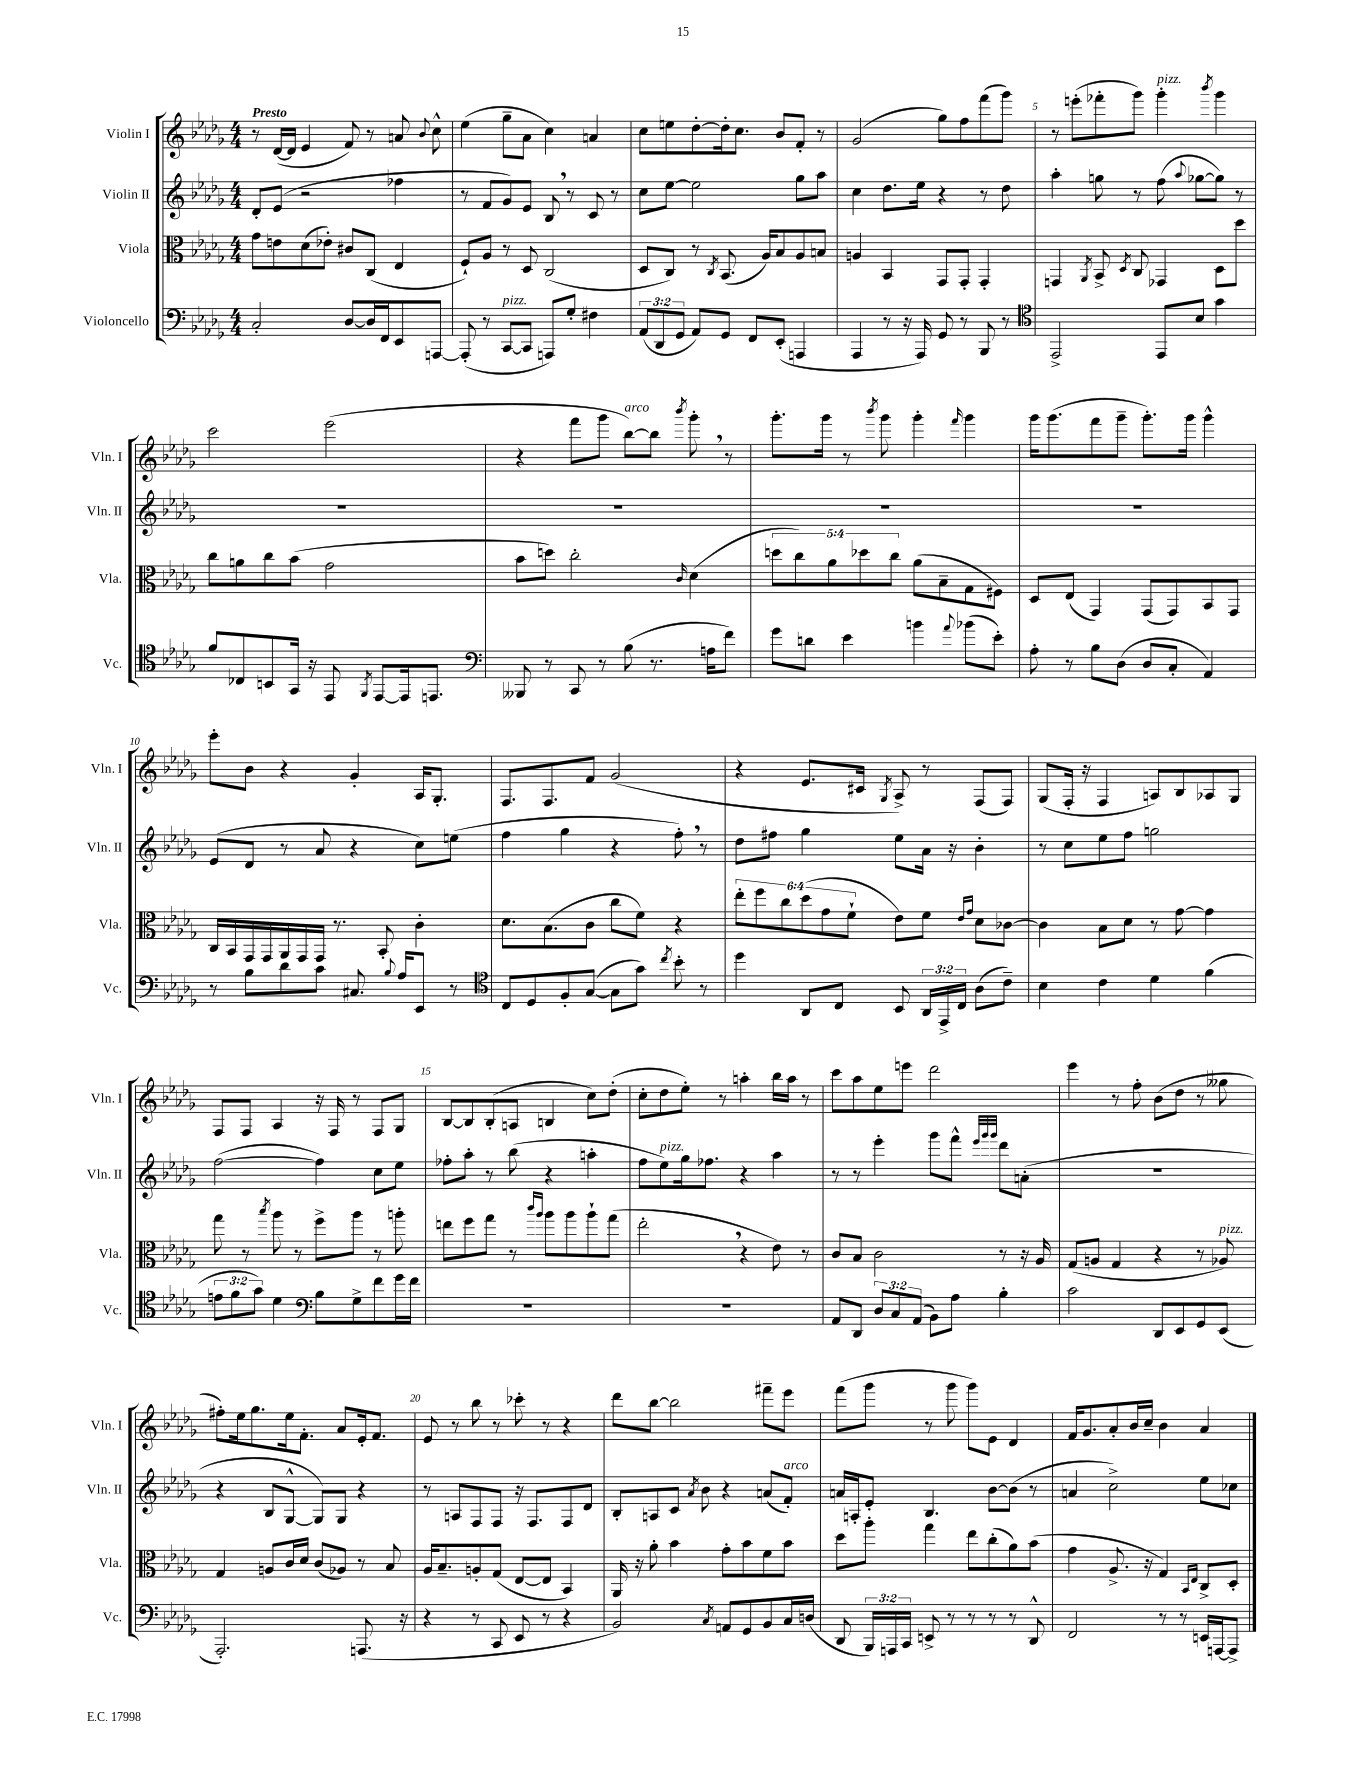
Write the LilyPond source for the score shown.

<<
\new StaffGroup <<
\new Staff = "s0" \with { instrumentName = "Violin I" shortInstrumentName = "Vln. I" } {
    \clef treble \key des \major \numericTimeSignature \time 4/4 \tempo "Presto"
    \autoBeamOff r8 des'16[~( des'16] ees'4 f'8) r8 a'8 \appoggiatura { bes'8 } c''8-^ |
    ees''4( ges''8[-- aes'8] c''4) a'4 |
    c''8[ e''8 des''8~-. des''16-. c''8.] bes'8[ f'8]-. r8 |
    ges'2( ges''8[) f''8 f'''8( ges'''8]) |
    r8 e'''8[-.( fes'''8-. ges'''8]) ges'''4-.^\markup { \italic "pizz." } \acciaccatura { bes'''8 } ges'''4 |
    c'''2 ees'''2( |
    r4 f'''8[ ges'''8] bes''8[~^\markup { \italic "arco" }) bes''8] \acciaccatura { bes'''8 } ges'''8-. \breathe r8 |
    ges'''8.[-. ges'''16] r8 \acciaccatura { bes'''8 } ges'''8 ges'''4-. \grace { f'''16 } ges'''4 |
    ges'''16[ ges'''8.( f'''8 ges'''8]-- ges'''8.[-.) ges'''16] ges'''4-^ |
    ees'''8[-. bes'8] r4 ges'4-. aes16[ ges8.]-. |
    f8.[ f8. f'8] ges'2( |
    r4 ees'8.[ cis'16] \acciaccatura { ges8 } aes8->) r8 f8[( f8]) |
    ges8[( f16]-. r16 f4 a8[) bes8 aes8 ges8] |
    f8[ f8] aes4 r16 f16 r8 f8[ ges8] |
    bes8[~ bes8 bes8-.( a8] b4 c''8[) des''8]-.( |
    c''8[-. des''8 ees''8]-.) r8 a''4-. bes''16[ a''16] r8 |
    c'''8[ aes''8 ees''8 e'''8] des'''2 |
    ees'''4 r8 f''8-. bes'8[( des''8] r8 geses''8 |
    fis''8[-.) ees''16 ges''8. ees''16 f'8.]-. aes'8[ ees'16-. f'8.] |
    ees'8 r8 bes''8 r8 ces'''8-. r8 r4 |
    des'''8[ bes''8]~ bes''2 fis'''8[-- ees'''8] |
    f'''8[( ges'''8] r8 ges'''8 ges'''8[) ees'8] des'4 |
    f'16[ ges'8. aes'8-. bes'16 c''16]-- bes'4 aes'4 \bar "|." |
}
\new Staff = "s1" \with { instrumentName = "Violin II" shortInstrumentName = "Vln. II" } {
    \clef treble \key des \major \numericTimeSignature \time 4/4
    \autoBeamOff des'8[-. ees'8]( r2 fes''4 |
    r8 f'8[ ges'8) ees'8] bes8 \breathe r8 c'8 r8 |
    c''8[ ees''8]~ ees''2 ges''8[ aes''8] |
    c''4 des''8.[ ees''16] r4 r8 des''8 |
    aes''4-. g''8 r8 f''8( \appoggiatura { aes''8 } ges''8[~ ges''8]) r8 |
    R1 |
    R1 |
    R1 |
    R1 |
    ees'8[( des'8] r8 aes'8 r4 c''8[) e''8]( |
    f''4 ges''4 r4 f''8-.) \breathe r8 |
    des''8[ fis''8] ges''4 ees''8[ aes'16] r16 bes'4-. |
    r8 c''8[ ees''8 f''8] g''2 |
    f''2~( f''4) c''8[ ees''8] |
    fes''8[-. aes''8]-. r8 bes''8( r4 a''4-. |
    f''8[ ees''8^\markup { \italic "pizz." }) ges''16 fes''8.] r4 aes''4 |
    r8 r8 ees'''4-. ges'''8[ f'''8]-^ \grace { ees'''32[ ges'''32 ges'''32] } des'''8[ a'8]-.( |
    R1 |
    r4 bes8[ ges8]~-^ ges8[) ges8] r4 |
    r8 a8[ f8 f8] r16 f8.[ f8 des'8] |
    bes8[-. a8 c'8] \acciaccatura { aes'8 } bes'8 r4 a'8[( f'8]-.^\markup { \italic "arco" }) |
    a'16[ a16-. ees'8]-. bes4. bes'8[~ bes'8]( r8 |
    a'4 c''2->) ees''8[ ces''8] \bar "|." |
}
\new Staff = "s2" \with { instrumentName = "Viola" shortInstrumentName = "Vla." } {
    \clef alto \key des \major \numericTimeSignature \time 4/4 \override Staff.TupletNumber.text = #tuplet-number::calc-fraction-text
    \autoBeamOff ges'8[ e'8 des'8( ees'8]-.) cis'8[ c8]( ees4 |
    f8[-!) aes8] r8 des8 c2( |
    des8[ c8]) r8 \acciaccatura { c8 } bes,8.( aes16[) bes8 aes8 b8] |
    a4 bes,4 ges,8[ ges,8]-. ges,4-. |
    g,4 \acciaccatura { aes,8 } bes,8-> \acciaccatura { des8 } c8 ges,4 des8[ des''8] |
    c''8[ a'8 c''8 bes'8]( ges'2 |
    bes'8[ d''8]) c''2-. \grace { c'16 } des'4( |
    \tuplet 5/4 { d''8[ c''8) aes'8 des''8 c''8] } aes'8[( bes8-- ges8 fis8]) |
    des8[ ees8]( ges,4) ges,8[( ges,8) bes,8 ges,8] |
    c16[ bes,16 ges,16 ges,16 aes,16 ges,16 ges,16] r8. bes,8-. c'4-. |
    des'8.[ bes8.( c'8] c''8[ f'8]) r4 |
    \tuplet 6/4 { ees''8[-. f''8 c''8 des''8( ges'8 f'8]-! } ees'8[) f'8] \grace { ees'16[ ges'16] } des'8[ ces'8]~ |
    ces'4 bes8[ des'8] r8 ges'8~ ges'4 |
    ges''8 r8 \acciaccatura { bes''8 } aes''8 r8 f''8[-> aes''8] r8 a''8-. |
    e''8[ f''8 ges''8] r8 \grace { c'''16[ aes''16] } aes''8[ aes''8 aes''8-! ges''8]( |
    ees''2-. \breathe r4 ees'8) r8 |
    c'8[ bes8] c'2 r8 r16 aes16 |
    ges8[( a8] ges4 r4 r8 aes8^\markup { \italic "pizz." }) |
    ges4 a8[ c'16 des'16] c'8[( aes8]) r8 bes8 |
    aes16[ bes8.-- a8-. ges8]( ees8[~ ees8] bes,4) |
    aes,16 r16 aes'8-. bes'4 ges'8[-. bes'8 f'8 bes'8] |
    des''8[ aes''8]-. ges''4 ees''8[ c''8-.( aes'8) bes'8]( |
    ges'4 aes8.-> r16 ges4) \grace { bes,16[ ees16] } c8[-> des8]-. \bar "|." |
}
\new Staff = "s3" \with { instrumentName = "Violoncello" shortInstrumentName = "Vc." } {
    \clef bass \key des \major \numericTimeSignature \time 4/4 \override Staff.TupletNumber.text = #tuplet-number::calc-fraction-text
    \autoBeamOff c2-. des8[~ des16 f,16 ees,8 a,,8]~ |
    a,,8-.( r8 c,8[~^\markup { \italic "pizz." } c,8] a,,8[) ges8]-. fis4 |
    \tuplet 3/2 { aes,8[( des,8 ges,8] } aes,8[) ges,8] f,8[ ees,8]-.( a,,4 |
    aes,,4 r8 r16 aes,,16) ges,8 r8 bes,,8 r8 |
    \clef tenor ees,2-> ees,8[ bes8] ges'4 |
    f'8[ ces8 b,8 ges,16] r16 ees,8 \acciaccatura { f,8 } ees,8[~ ees,16 e,8.] |
    \clef bass beses,,8 r8 c,8 r8 bes8( r8. a16[ f'8]) |
    ges'8[ d'8] ees'4 b'4 \appoggiatura { aes'8 } bes'8[( ees'8]-.) |
    aes8-. r8 bes8[ des8]( des8[ c8]-. aes,4) |
    r8 bes8[ des'8 c'8] cis8. \appoggiatura { bes8 } aes16[ ees,8] r8 |
    \clef tenor c8[ des8 f8-. ges8]~( ges8[ ges'8]) \acciaccatura { c''8 } bes'8-. r8 |
    des''4 aes,8[ c8] bes,8 \tuplet 3/2 { aes,16[ ees,16-> c16] } aes8[( c'8]--) |
    bes4 c'4 des'4 f'4( |
    \tuplet 3/2 { e'8[ f'8 ges'8]) } des'4 \clef bass bes8[ ges8-> f'8 ges'16 f'16] |
    R1 |
    R1 |
    aes,8[ des,8] \tuplet 3/2 { des8[ c8 aes,8]( } bes,8[) aes8] bes4-. |
    c'2 des,8[ ees,8 ges,8 ees,8]( |
    aes,,2.-.) a,,8.( r16 |
    r4 r8 c,8 ees,8 r8 r4 |
    bes,2) \acciaccatura { c8 } a,8[ ges,8 bes,8 c16 d16]( |
    des,8 \tuplet 3/2 { bes,,16[) a,,16 c,16] } e,8-> r8 r8 r8 r8 des,8-^ |
    f,2 r8 r8 e,16[ a,,16~ a,,8]-> \bar "|." |
}
>>
>>
\layout { \context { \Score \override BarNumber.break-visibility = ##(#f #t #t) barNumberVisibility = #(every-nth-bar-number-visible 5) } }
